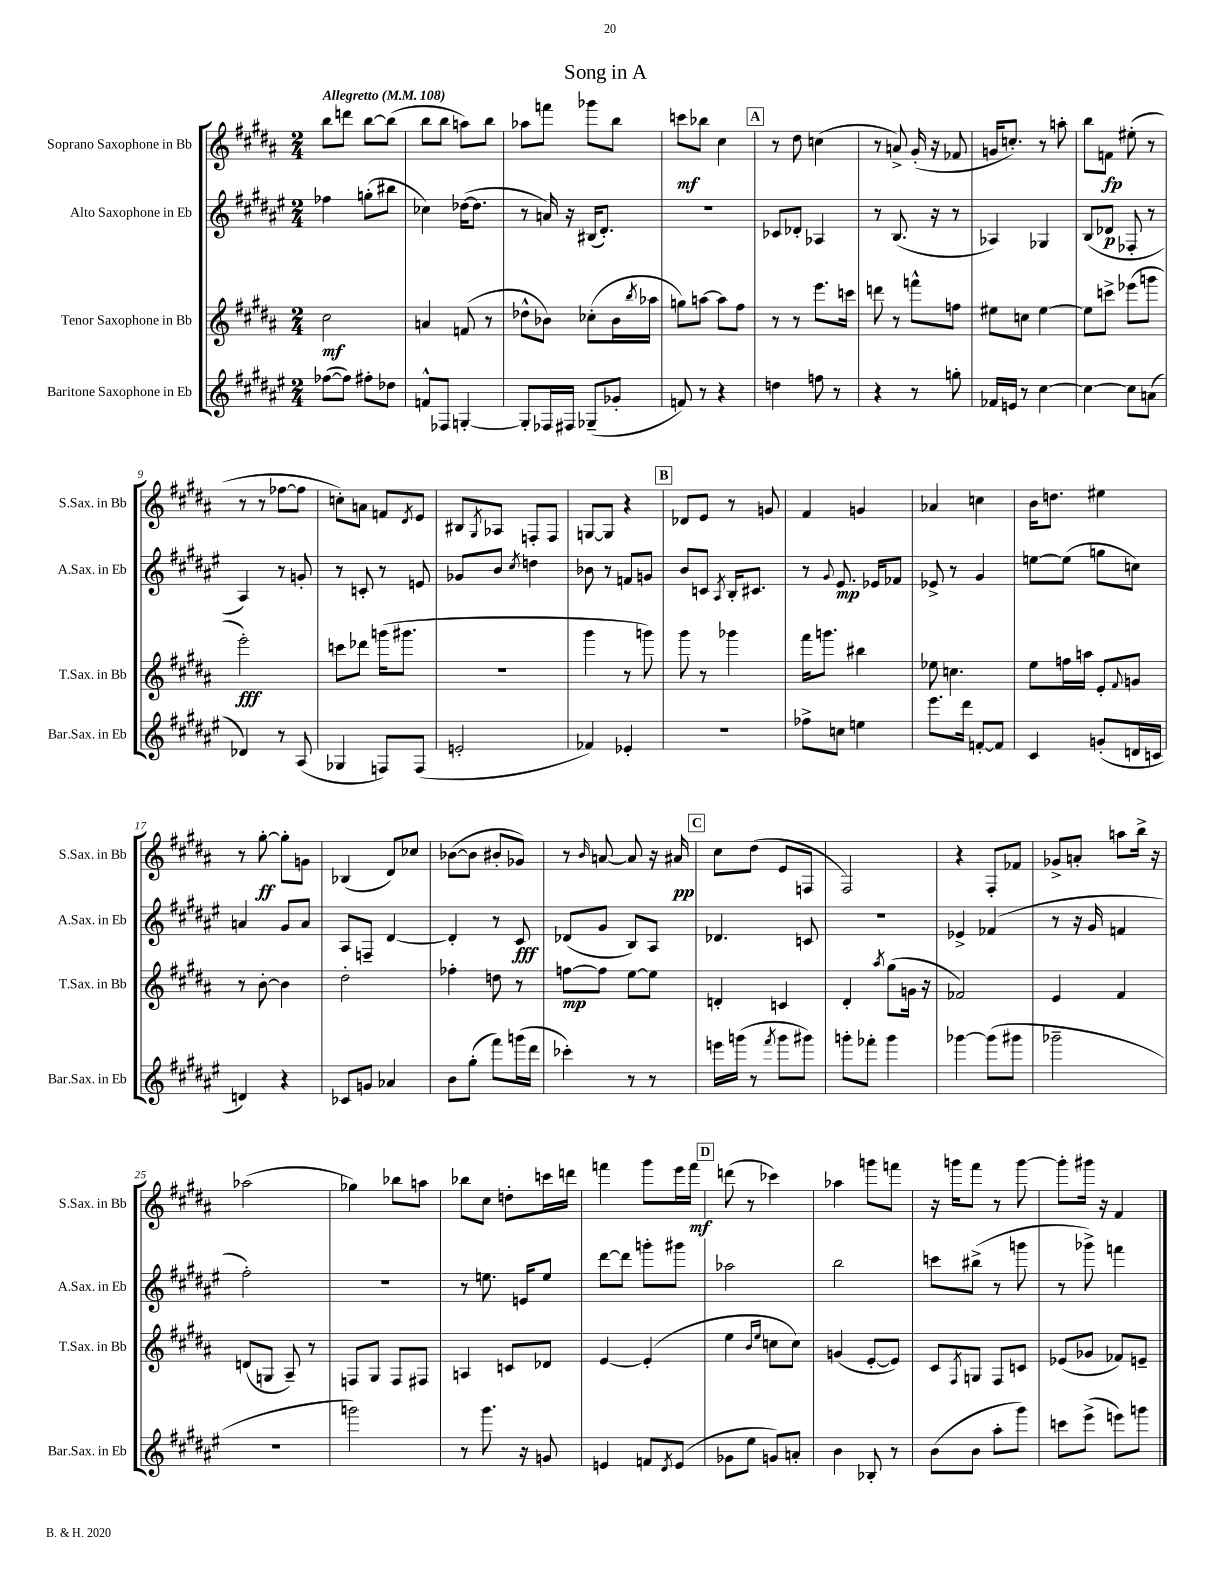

**kern	**kern	**kern	**kern
*staff4	*staff3	*staff2	*staff1
*clefG2	*clefG2	*clefG2	*clefG2
*k[f#c#g#d#a#e#]	*k[f#c#g#d#a#]	*k[f#c#g#d#a#e#]	*k[f#c#g#d#a#]
*M2/4	*M2/4	*M2/4	*M2/4
*MM108	*MM108	*MM108	*MM108
([8ff-\L	2cc#\	4ff-\	8bb\L
8ff-\]J)	.	.	8ddd\J
8ff#'\L	.	(8gg'\L	[8bb\L
8dd-\J	.	8bb#\J	(8bb\]J
=	=	=	=
8f^^/L	4a/	4cc-\)	8bb\L
8F-/J	.	.	8bb\J
[4G'/	(8f/	([16dd-\LK	8aa\L)
.	.	8.dd-\]J	.
.	8r	.	8bb\J
=	=	=	=
8G'/]L	8dd-^^\L	8r	8aa-\L
16F-/L	8b-\J)	16a/)	8fff\J
16F#/JJ	.	16r	.
(8G-~/L	(8cc-'\L	(16B#/LK	8ggg-\L
.	.	8.d#'/J)	.
8g-'/J	16b-\L	.	8bb\J
.	8qbb/	.	.
.	16aa-\JJ	.	.
=	=	=	=
8f/)	8gg\L)	2r	8ccc\L
8r	[8aa\J	.	8bb-\J
4r	8aa\]L	.	4cc#\
.	8ff#\J	.	.
=	=	=	=
4dd\	8r	8c-/L	8r
.	8r	8d-'/J	8dd#\
8ff\	8.eee\L	4A-/	(4cc\
8r	.	.	.
.	16ccc\Jk	.	.
=	=	=	=
4r	8ddd\	8r	8r
.	8r	(8.B/	8a^/)
8r	8fff^^\L	.	(16g#'/
.	.	16r	16r
8gg'\	8ff\J	8r	8f-/
=	=	=	=
16f-/LL	8ee#\L	4A-/)	16g/LK
16e/JJ	.	.	8.cc'/J)
8r	8cc\J	.	.
[4cc#\	[4ee#\	4G-/	8r
.	.	.	8aa'\
=	=	=	=
4cc#\_	8ee#\]L	(8B/L	8bb\L
.	8ccc^\J	8d-/J	8f\J
8cc#\]L	(8eee-\L	8F-'/	(8ee#'\
(8a\J	8ggg\J	8r	8r
=	=	=	=
4d-/)	2eee'\)	4A#/)	8r
.	.	.	8r
8r	.	8r	[8ff-\L
(8A#/	.	8g'/	8ff-\]J
=	=	=	=
4G-/	8ccc\L	8r	8cc'\L)
.	8ddd-\J	8c'/	8a\J
8F/L)	(16ggg\LK	8r	8f/L
.	8.ggg#\J	.	.
.	.	.	8qd#/
(8F/J	.	8e/	8e/J
=	=	=	=
2e'/	2r	8g-/L	8B#/L
.	.	.	8qG#/
.	.	8b/J	8A-/J
.	.	8qcc#/	.
.	.	4dd\	8F'/L
.	.	.	8F/J
=	=	=	=
4f-/)	4ggg#\	8b-\	[8G/L
.	.	8r	8G/]J
4e-'/	8r	8f/L	4r
.	8ggg\)	8g/J	.
=	=	=	=
2r	8ggg#\	8b/L	8d-/L
.	8r	8c/J	8e/J
.	.	8qA#/	.
.	4ggg-\	16B'/LK	8r
.	.	8.c#/J	.
.	.	.	8g/
=	=	=	=
8ff-^\L	16fff#\LK	8r	4f#/
.	8.ggg\J	.	.
.	.	8qqg#/	.
8cc\J	.	8.e#/	.
4ee\	4bb#\	.	4g/
.	.	16e-/LK	.
.	.	8f-/J	.
=	=	=	=
8.eee#\L	8ee-\	8e-^/	4a-/
.	4.cc\	8r	.
16ddd#\Jk	.	.	.
[8f'/L	.	4g#/	4cc\
8f/]J	.	.	.
=	=	=	=
4c#/	8ee\L	[8ee\L	16b\LK
.	.	.	8.dd\J
.	16ff\L	(8ee\]J	.
.	16aa\JJ	.	.
(8g'/L	8e'/L	8gg\L	4ee#\
.	8qqf#/	.	.
16d/L	8g/J	8cc\J)	.
16c/JJ	.	.	.
=	=	=	=
4d/)	8r	4a/	8r
.	[8b'\	.	[8gg#'\
4r	4b\]	8g#/L	8gg#'\]L
.	.	8a/J	8g\J
=	=	=	=
8c-/L	2dd#'\	8A#/L	(4B-/
8g/J	.	8F~/J	.
4a-/	.	[4d#/	8d#/L)
.	.	.	8cc-/J
=	=	=	=
8b\L	4ff-'\	4d#'/]	([8b-\L
(8gg#'\J	.	.	8b-\]J
8fff#\L)	8dd\	8r	8b#'/L
(16ggg\L	8r	8c#/	8g-/J)
16ddd#\JJ	.	.	.
=	=	=	=
4ccc-'\)	[8ff\L	(8d-/L	8r
.	.	.	16qqb/
.	8ff\]J	8g#/J	[8a/
8r	[8ee\L	8B/L)	8a/]
8r	8ee\]J	8A#/J	16r
.	.	.	16a#/
=	=	=	=
16eee\LL	4d'/	4.d-/	8cc#\L
(16ggg\JJ	.	.	.
8r	.	.	(8dd#\J
8qfff#/	.	.	.
8ggg\L	4c/	.	8e/L
8ggg#\J)	.	8c/	8F/J
=	=	=	=
8ggg'\L	4d#'/	2r	2F#/)
8fff-'\J	.	.	.
.	8qaa#/	.	.
4ggg\	(8gg#\L	.	.
.	16g\Jk	.	.
.	16r	.	.
=	=	=	=
[4ggg-\	2f-/)	4e-^/	4r
(8ggg-\]L	.	(4f-/	8F#'/L
8ggg#\J	.	.	8f-/J
=	=	=	=
2ggg-~\	4e/	8r	8g-^/L
.	.	16r	8a'/J
.	.	16g#/	.
.	4f#/	4f/	8aa\L
.	.	.	16bb^\Jk
.	.	.	16r
=	=	=	=
2r	(8d/L	2ff#'\)	(2aa-\
.	8G/J	.	.
.	8A#~/)	.	.
.	8r	.	.
=	=	=	=
2ggg\)	8F/L	2r	4gg-\)
.	8G#/J	.	.
.	8F/L	.	8bb-\L
.	8F#/J	.	8aa\J
=	=	=	=
8r	4A/	8r	8bb-\L
8.ggg#\	.	8.ee\	8cc#\J
.	8c/L	.	8dd'\L
16r	.	16e/LK	.
8g/	8d-/J	8ee/J	16ccc\L
.	.	.	16ddd\JJ
=	=	=	=
4e/	[4e/	[8ddd#\L	4fff\
.	.	8ddd#\]J	.
8f/L	(4e'/]	8ggg'\L	8ggg#\L
8qd#/	.	.	.
(8e/J	.	8ggg#\J	16eee\L
.	.	.	16fff\JJ
=	=	=	=
8g-\L	4ee\	2aa-\	(8ddd\
8ee#\J	.	.	8r
.	16qqb/LL	.	.
.	16qqee/JJ	.	.
8g/L)	8cc\L	.	4ccc-\)
8a'/J	8cc\J)	.	.
=	=	=	=
4b\	(4g/	2bb\	4aa-\
8B-'/	[8e'/L	.	8ggg\L
8r	8e/]J)	.	8fff\J
=	=	=	=
(8b\L	8c#/L	8ccc\L	16r
.	.	.	16ggg\LK
.	8qF#/	.	.
8b\J	8G/J	(8bb#^\J	8fff#\J
8aa#'\L	8F#/L	8r	8r
8ggg#\J)	8c/J	8ggg\	[8ggg\
=	=	=	=
8ccc\L	(8e-/L	8r	8ggg'\]L
(8eee#^\J	8g-/J	8ggg-^\)	16ggg#\Jk
.	.	.	16r
8eee\L)	8f-/L)	4fff\	4f#/
8ggg\J	8e~/J	.	.
==	==	==	==
*-	*-	*-	*-
